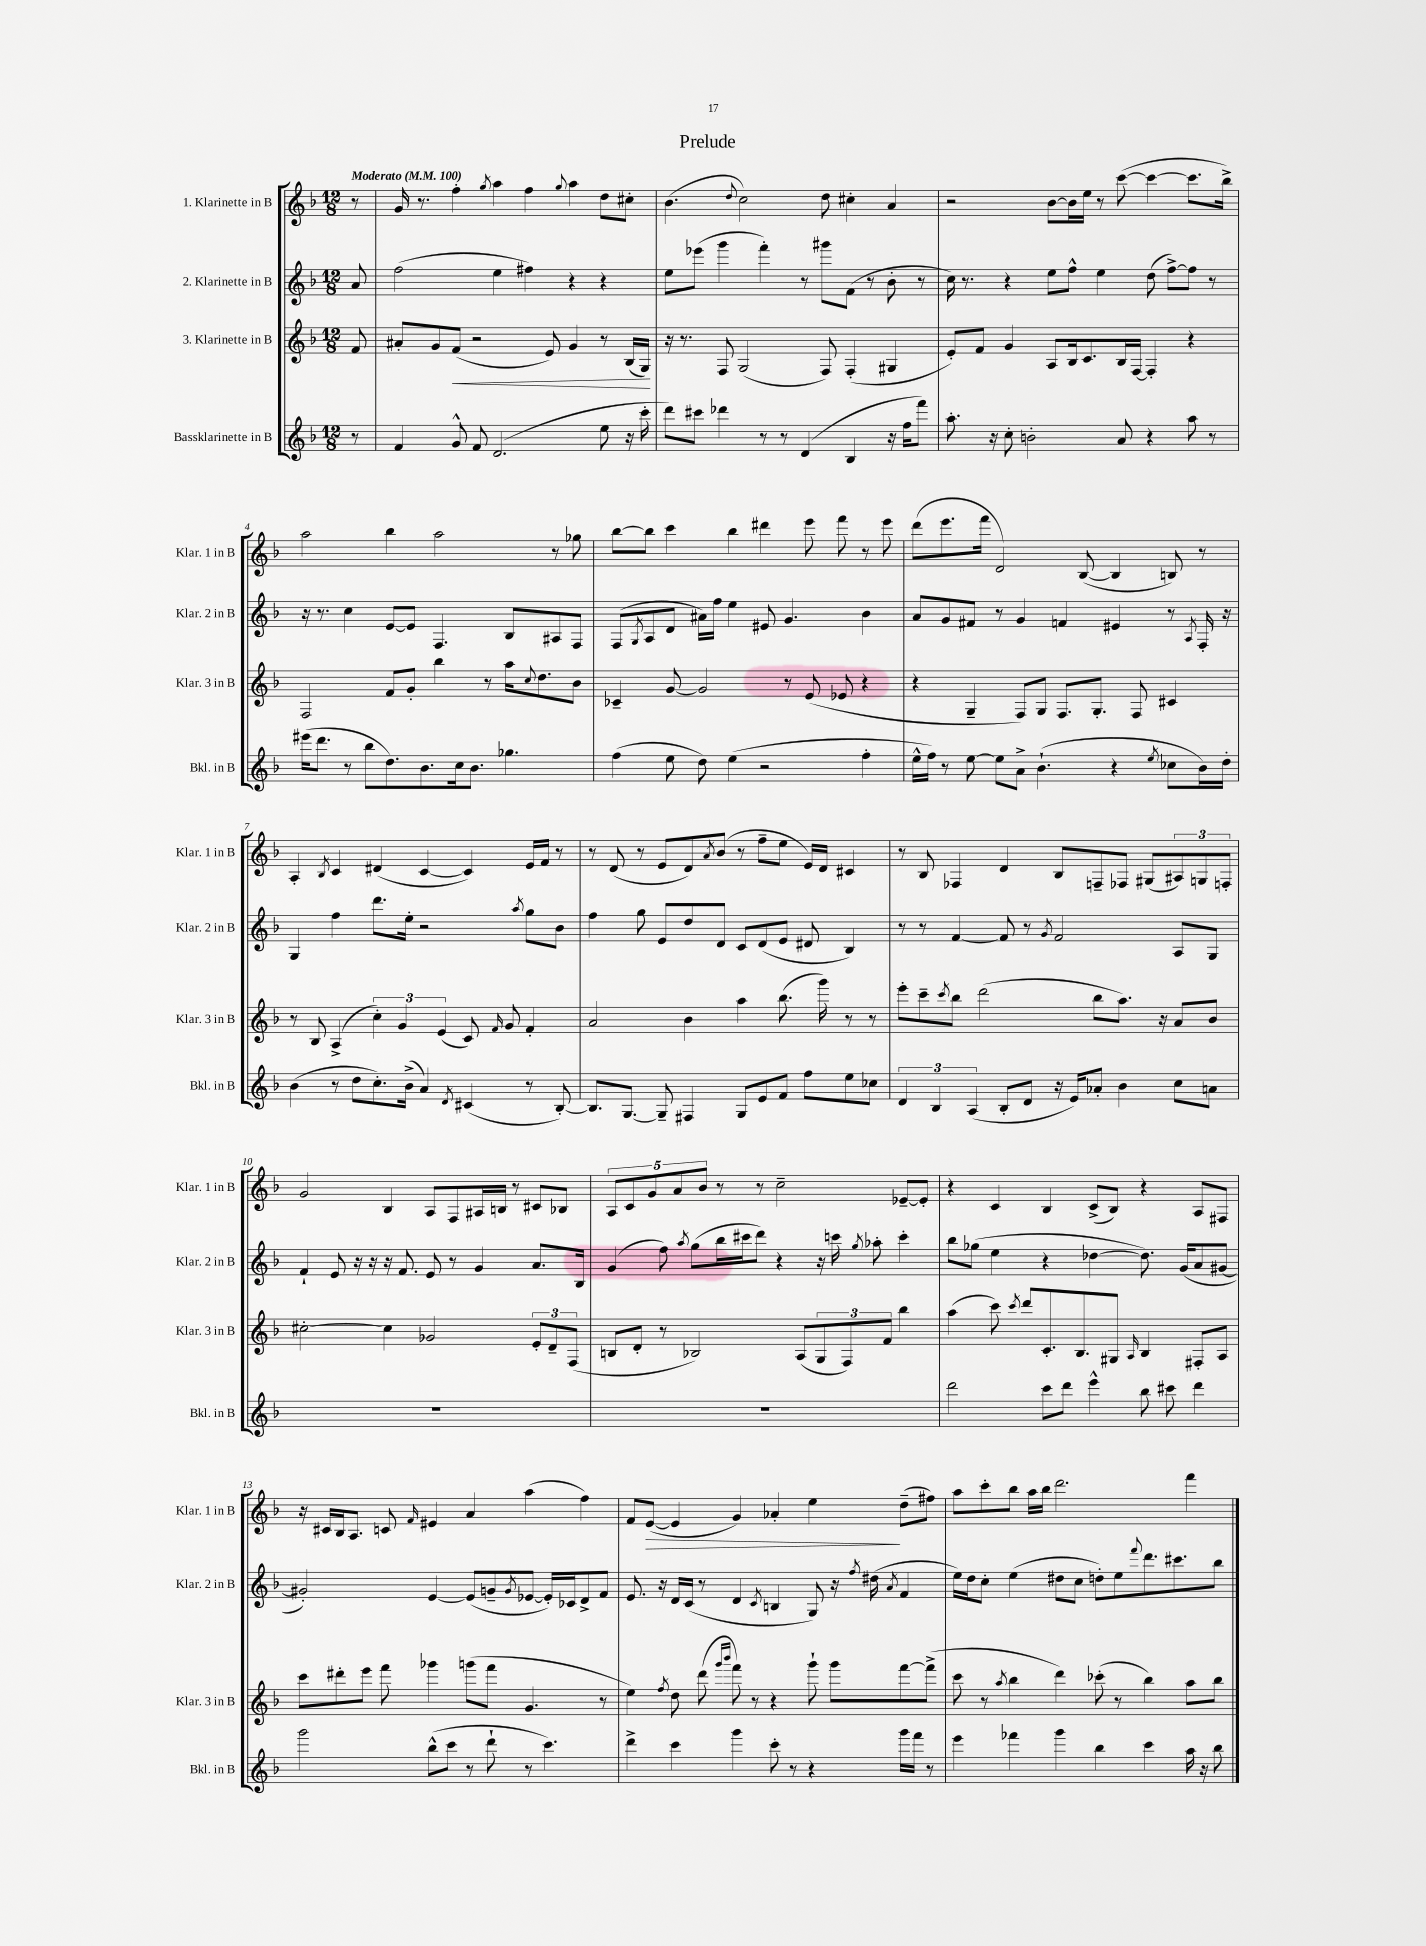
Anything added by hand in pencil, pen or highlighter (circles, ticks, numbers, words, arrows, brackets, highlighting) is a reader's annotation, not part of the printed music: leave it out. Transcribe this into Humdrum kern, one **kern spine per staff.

**kern	**kern	**dynam	**kern	**kern	**dynam
*part4	*part3	*part3	*part2	*part1	*part1
*staff4	*staff3	*staff3	*staff2	*staff1	*staff1
*I"Bassklarinette in B	*I"3. Klarinette in B	*	*I"2. Klarinette in B	*I"1. Klarinette in B	*
*I'Bkl. in B	*I'Klar. 3 in B	*	*I'Klar. 2 in B	*I'Klar. 1 in B	*
*clefG2	*clefG2	*	*clefG2	*clefG2	*
*k[b-]	*k[b-]	*	*k[b-]	*k[b-]	*
*M12/8	*M12/8	*	*M12/8	*M12/8	*
*MM100	*MM100	*	*MM100	*MM100	*
=	=	=	=	=	=
!	!	!	!	!LO:TX:a:B:t=Moderato	!
8r	8f/	.	8a/	8r	.
=1	=1	=1	=1	=1	=1
4f/	8a#X'/L	.	(2ff\	16g/	.
.	.	.	.	8.r	.
.	8g/	.	.	.	.
!	!	!LO:HP:b	!	!	!
8g^^/	(8f/J	<	.	4ff'\	.
8f/	2r	.	.	.	.
.	.	.	.	8qgg/	.
(2.d/	.	.	4ee\	4aa\	.
.	.	.	4ff#X\)	4ff\	.
.	8e/)	.	.	.	.
.	.	.	.	8qqgg/	.
.	4g/	.	4r	4aa\	.
8ee\	8r	.	4r	8dd\L	.
16r	(16B-/LL	.	.	8cc#X'\J	.
16ccc'\	16G/JJ)	.	.	.	.
.	.	[	.	.	.
=2	=2	=2	=2	=2	=2
8ddd\L)	16r	.	8ee\L	(4.b-\	.
.	8.r	.	.	.	.
8ccc#X\J	.	.	(8eee-X\J	.	.
4ddd-X\	8F/	.	4ggg\	.	.
.	.	.	.	8qqdd/	.
.	(2G/	.	.	2cc\)	.
8r	.	.	4fff'\)	.	.
8r	.	.	.	.	.
(4d/	.	.	8r	.	.
.	8F/)	.	8ggg#X\L	8dd\	.
4B-/	(4F'/	.	(8f\J	4cc#X'\	.
.	.	.	8r	.	.
16r	4G#X/	.	8b-'\	4a/	.
16ff\KL	.	.	.	.	.
8fff\J)	.	.	8r	.	.
=3	=3	=3	=3	=3	=3
8.aa'\	8e'/L)	.	16cc\)	2r	.
.	.	.	8.r	.	.
.	8f/J	.	.	.	.
16r	.	.	.	.	.
8cc'\	4g/	.	4r	.	.
2bn'\	.	.	.	.	.
.	8A/L	.	8ee\L	[8b-\L	.
.	16B-/k	.	8ff^^\J	16b-\L]	.
.	8.c/	.	.	16ee\JJ	.
.	.	.	4ee\	8r	.
8a/	16B-/L	.	.	([8ccc\	.
.	[16F/JJ	.	.	.	.
4r	4F'/]	.	(8dd\	4ccc\_	.
.	.	.	[8ff^\L)	.	.
8aa\	4r	.	8ff\J]	8.ccc\L]	.
8r	.	.	8r	.	.
.	.	.	.	16bb-^\Jk)	.
!!LO:LB:g=z
=4	=4	=4	=4	=4	=4
(16eee#X\KL	2F/	.	16r	2aa\	.
8.ddd\J	.	.	8.r	.	.
8r	.	.	4cc\	.	.
8bb-\L	.	.	.	.	.
8.dd\)	8f/L	.	[8e/L	4bb-\	.
.	8g'/J	.	8e/J]	.	.
8.b-\	.	.	.	.	.
.	4bb-\	.	4.F/	2aa\	.
16cc\k	.	.	.	.	.
8.b-\J	.	.	.	.	.
.	8r	.	.	.	.
4.gg-X\	16aa\KL	.	8B-/L	.	.
.	8qqcc/	.	.	.	.
.	8.dd\	.	.	.	.
.	.	.	8A#X/	8r	.
.	8b-\J	.	8F/J	8gg-X\	.
=5	=5	=5	=5	=5	=5
(4ff\	4c-X~/	.	(8F/L	[8bb-\L	.
.	.	.	8qG/	.	.
.	.	.	8A/	8bb-\J]	.
8ee\	[8g/	.	8d/J	4ccc\	.
8dd\)	2g/]	.	16a#X\LL)	.	.
.	.	.	16ff\JJ	.	.
(4ee\	.	.	4ee\	4bb-\	.
2r	.	.	8e#X/	4ddd#X\	.
.	8r	.	4.g/	.	.
.	(8e/	.	.	8eee\	.
.	8e-X/	.	.	8fff\	.
4ff'\	4r	.	4b-\	8r	.
.	.	.	.	8eee\	.
=6	=6	=6	=6	=6	=6
16ee^^\LL	4r	.	8a/L	(8ddd\L	.
16ff\JJ)	.	.	.	.	.
8r	.	.	8g/	8.eee\	.
[8ee\	4G~/	.	8f#X/J	.	.
.	.	.	.	16fff\Jk	.
8ee\L]	.	.	8r	2d/)	.
8a^\J	8F/L)	.	4g/	.	.
(4.b-`\	8G/J	.	.	.	.
.	8.F/L	.	4fn/	.	.
.	.	.	.	([8B-/	.
.	8.G'/J	.	.	.	.
4r	.	.	4e#X/	4B-/]	.
.	8F/	.	.	.	.
8qee/	.	.	.	.	.
8cc-X\L	4c#X/	.	8r	8Bn/)	.
.	.	.	8qA/	.	.
16b-\L)	.	.	16F'/	8r	.
16dd'\JJ	.	.	16r	.	.
!!LO:LB:g=z
=7	=7	=7	=7	=7	=7
(4b-\	8r	.	4G/	4A'/	.
.	8B-/	.	.	.	.
.	.	.	.	8qB-/	.
8r	(4A^/	.	4ff\	4c/	.
8dd\L	.	.	.	.	.
8.cc'\)	6cc'\)	.	8.ddd\L	(4d#X/	.
.	6g/	.	.	.	.
(16b-^\Jk	.	.	16ee'\Jk	.	.
4a/)	.	.	2r	[4c/	.
.	(6e/	.	.	.	.
8qd/	.	.	.	.	.
(4c#X/	8c/)	.	.	4c/])	.
.	16qqf/	.	.	.	.
.	8g/	.	.	.	.
.	.	.	8qaa/	.	.
8r	4f'/	.	8gg\L	16e/LL	.
.	.	.	.	16f/JJ	.
[8B-'/)	.	.	8b-\J	8r	.
=8	=8	=8	=8	=8	=8
8.B-/L]	2a/	.	4ff\	8r	.
.	.	.	.	(8d/	.
[8.G/J	.	.	.	.	.
.	.	.	8gg\	8r	.
8G~/]	.	.	8e/L	8e/L	.
4F#X/	4b-\	.	8dd/	8d/)	.
.	.	.	.	8qa/	.
.	.	.	8d/J	(8b-/J	.
8G/L	4aa\	.	8c/L	8r	.
8e/	.	.	(8d/	8ff~\L	.
8f/J	(8.bb-\	.	8e/J	8ee\J	.
8ff\L	.	.	8d#X/	16e/LL)	.
.	16ggg\)	.	.	16d/JJ	.
8ee\	8r	.	4B-/)	4c#X/	.
8cc-X\J	8r	.	.	.	.
=9	=9	=9	=9	=9	=9
6d/	8eee'\L	.	8r	8r	.
.	8ccc~\	.	8r	8B-/	.
6B-/	.	.	.	.	.
.	8qccc/	.	.	.	.
.	8bb-\J	.	[4f/	4F-X/	.
(6A/	.	.	.	.	.
.	(2ddd\	.	.	.	.
8B-'/L	.	.	8f/]	4d/	.
8d/J	.	.	8r	.	.
.	.	.	8qg/	.	.
16r	.	.	2f/	8B-/L	.
16e/KL)	.	.	.	.	.
8a-X'/J	8bb-\L	.	.	8Fn~/	.
4b-\	8.aa\J)	.	.	8F-X/J	.
.	.	.	.	(8G#X/L	.
.	16r	.	.	.	.
8cc\L	8a/L	.	8A/L	12A#X/)	.
.	.	.	.	12Gn/	.
8an\J	8b-/J	.	8G/J	.	.
.	.	.	.	12Fn'/J	.
!!LO:LB:g=z
=10	=10	=10	=10	=10	=10
1.r	[2cc#X'\	.	4f`/	2g/	.
.	.	.	8e/	.	.
.	.	.	16r	.	.
.	.	.	16r	.	.
.	4cc#\]	.	16r	4B-/	.
.	.	.	8.f/	.	.
.	2g-X/	.	8e/	8A/L	.
.	.	.	8r	8F/	.
.	.	.	4g/	16A#X/L	.
.	.	.	.	16Bn/JJ	.
.	.	.	.	8r	.
.	12e'/L	.	8.a/L	8c#X/L	.
.	12d~/	.	.	.	.
.	.	.	.	8B-X/J	.
.	(12F/J	.	.	.	.
.	.	.	16B-/Jk	.	.
=11	=11	=11	=11	=11	=11
1.r	8Bn/L	.	(4g/	10A/L	.
.	.	.	.	10c/	.
.	8d'/J	.	.	.	.
.	.	.	.	10g/	.
.	8r	.	8ff\)	.	.
.	.	.	.	10a/	.
.	.	.	8qaa/	.	.
.	2B-X/)	.	(8gg\L	.	.
.	.	.	.	10b-/J	.
.	.	.	16bb-\L	8r	.
.	.	.	16ccc#X\J	.	.
.	.	.	8ddd\J)	8r	.
.	.	.	4r	2cc~\	.
.	(8A/L	.	.	.	.
.	12G/	.	16r	.	.
.	.	.	16cccn\	.	.
.	12F/)	.	.	.	.
.	.	.	8qgg/	.	.
.	.	.	8aa-X'\	.	.
.	12f/J	.	.	.	.
.	4bb-\	.	4ccc'\	[8e-X~/L	.
.	.	.	.	8e-'/J]	.
=12	=12	=12	=12	=12	=12
2ddd\	(4aa\	.	8bb-\L	4r	.
.	.	.	(8gg-X\J	.	.
.	8ccc\)	.	4ee\	4c/	.
.	8qccc/	.	.	.	.
.	8ddd/L	.	.	.	.
8ccc\L	8.c'/	.	4r	4B-/	.
8ddd\J	.	.	.	.	.
.	8.B-/	.	.	.	.
4eee^^\	.	.	[4dd-X\	(8c^/L	.
.	8G#X/J	.	.	8B-/J)	.
.	16qqA/	.	.	.	.
8bb-\	4B-/	.	8.dd-\])	4r	.
8ccc#X\	.	.	.	.	.
.	.	.	(16g/KL	.	.
4ddd\	8F#X'/L	.	8a/	8A/L	.
.	8A/J	.	[8g#X/J	8F#X/J	.
!!LO:LB:g=z
=13	=13	=13	=13	=13	=13
2ggg\	8ccc\L	.	2g#X'/])	16r	.
.	.	.	.	16c#X/LL	.
.	8ddd#X'\	.	.	16B-/J	.
.	.	.	.	8.A/J	.
.	8eee\J	.	.	.	.
.	8fff\	.	.	8cn/	.
.	.	.	.	16qqf/	.
(8bb-^^\L	4ggg-X\	.	[4e/	4e#X/	.
8ccc\J	.	.	.	.	.
8r	(8gggn\L	.	(8e/L]	4a/	.
8ddd`\	8fff\J	.	8gn~/	.	.
.	.	.	8qg/	.	.
8r	4.g/	.	[8e-X/J	(4aa\	.
4.ccc\)	.	.	16e-'/LL])	.	.
.	.	.	16c-X/J	.	.
.	.	.	8d^/	4ff\)	.
.	8r	.	8f/J	.	.
=14	=14	=14	=14	=14	=14
4ddd^\	4ee\)	.	8.e/	8f/L	.
!	!	!	!	!	!LO:HP:b
.	.	.	.	([8e/J	>
.	.	.	16r	.	.
.	8qff/	.	.	.	.
4ccc\	8dd\	.	16d/LL	4e/]	.
.	.	.	(16c/JJ	.	.
.	(8ddd\	.	8r	.	.
.	16qqggg/LL	.	.	.	.
.	16qqbbb-/JJ	.	.	.	.
4ggg\	8fff\)	.	4d/	4g/)	.
.	8r	.	.	.	.
.	.	.	8qc/	.	.
8ccc'\	4r	.	4Bn/	4a-X'/	.
8r	.	.	.	.	.
4r	8ggg`\	.	8G/)	4ee\	.
.	8ggg\L	.	16r	.	.
.	.	.	8qff/	.	.
.	.	.	(16dd#X\	.	.
.	.	.	8qa/	.	.
16ggg\LL	[8fff\	.	4f/	(8dd~\L	]
16fff\JJ	.	.	.	.	.
8r	(8fff^\J]	.	.	8ff#X\J)	.
=15	=15	=15	=15	=15	=15
4eee\	8ccc\	.	16ee\LL)	8aa\L	.
.	.	.	16dd\J	.	.
.	8r	.	8cc'\J	8ccc'\	.
.	8qaa/	.	.	.	.
4fff-X\	4bb-\	.	(4ee\	8bb-\J	.
.	.	.	.	16aa\LL	.
.	.	.	.	16bb-\JJ	.
4ggg\	4ddd\)	.	8dd#X\L	2.ddd\	.
.	.	.	8cc\J	.	.
4bb-\	(8ccc-X'\	.	8ddn'\L)	.	.
.	8r	.	8ee\	.	.
.	.	.	8qqfff/	.	.
4ccc\	4bb-\)	.	8.ddd\	.	.
.	.	.	8.ccc#X\	.	.
16aa\	8aa\L	.	.	4fff\	.
16r	.	.	.	.	.
8bb-\	8bb-\J	.	8bb-\J	.	.
==	==	==	==	==	==
*-	*-	*-	*-	*-	*-
